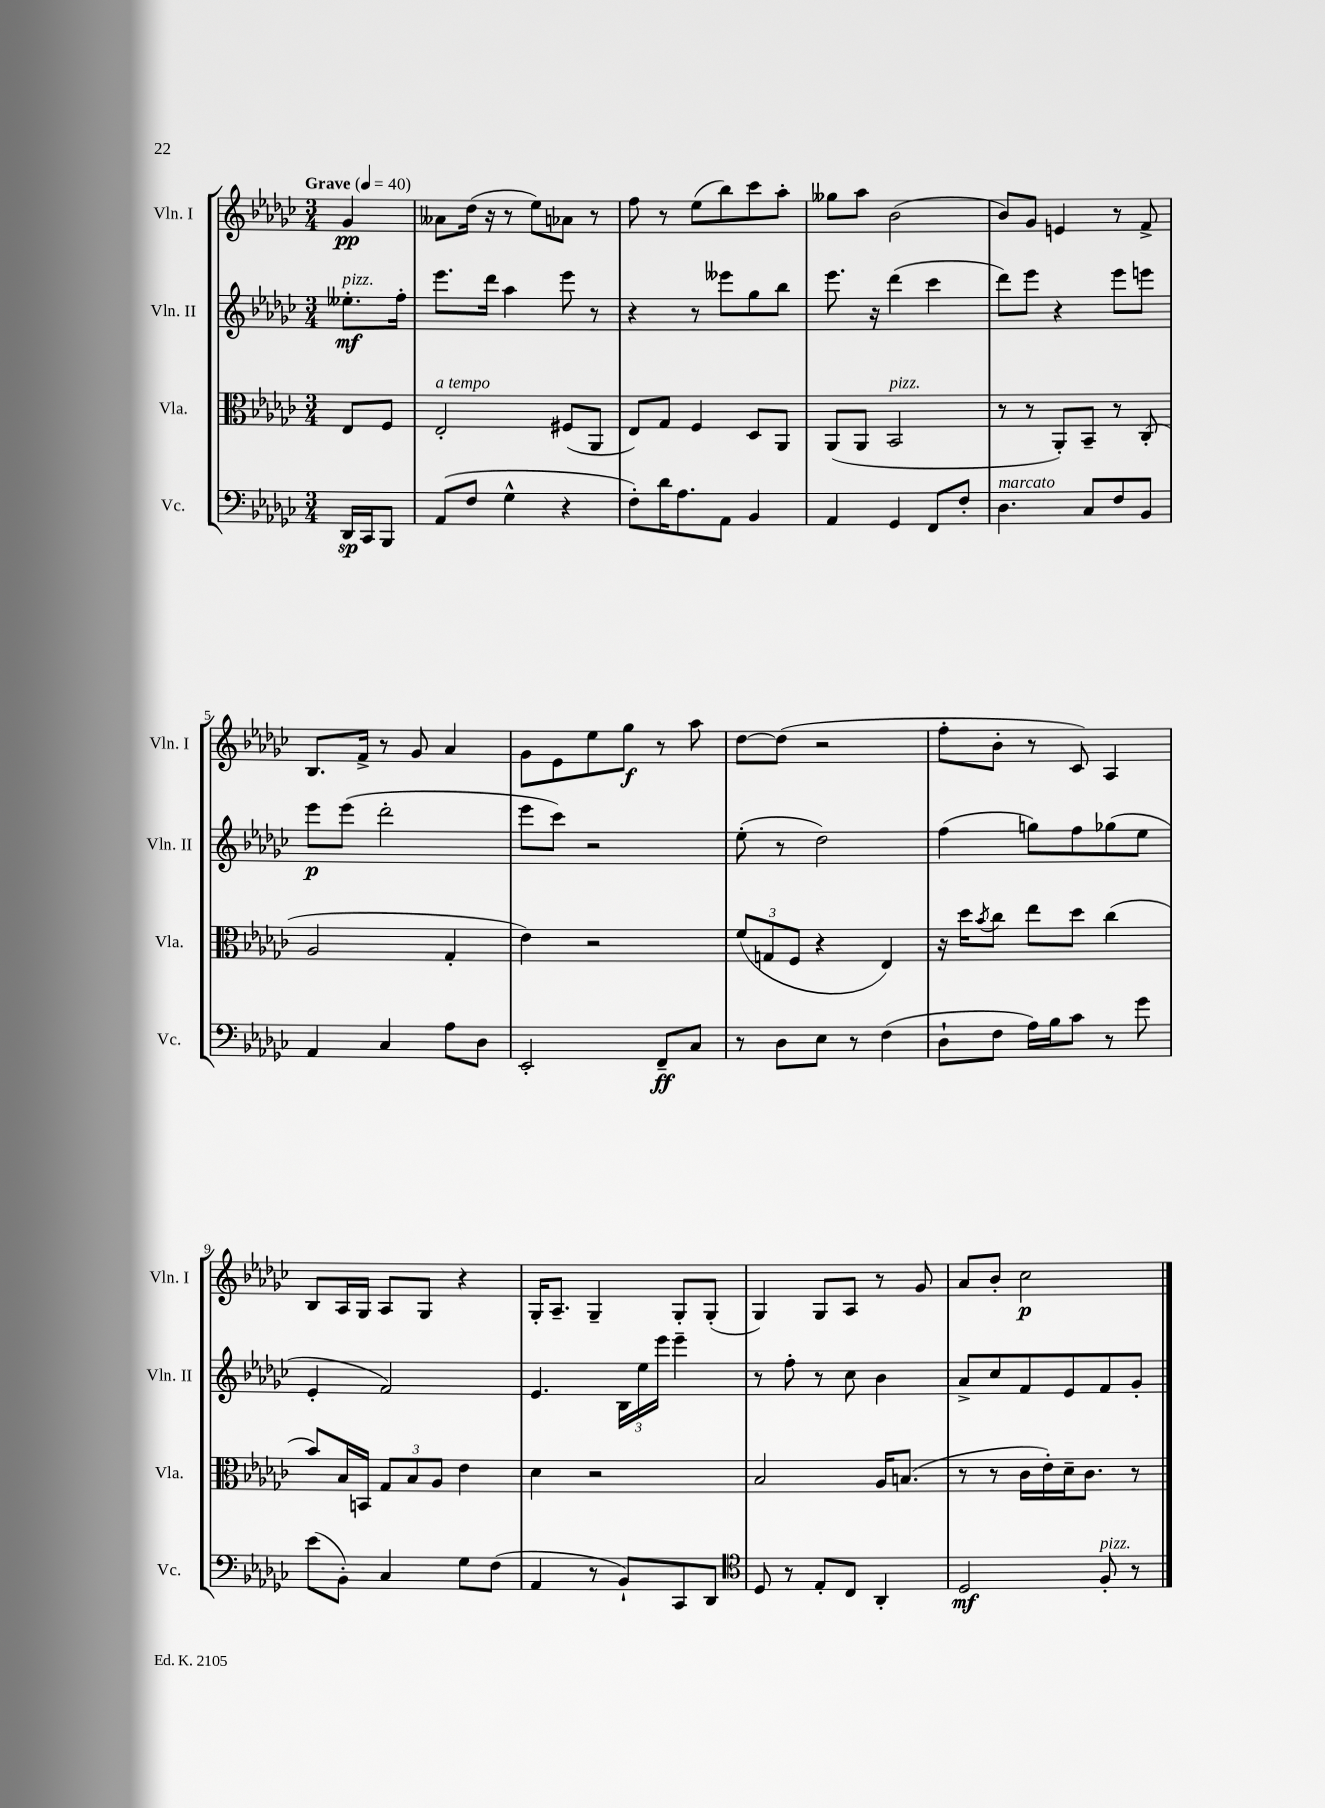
<<
\new StaffGroup <<
\new Staff = "s0" \with { instrumentName = "Vln. I" shortInstrumentName = "Vln. I" } {
    \clef treble \key ges \major \numericTimeSignature \time 3/4 \partial 4 \tempo "Grave" 4 = 40
    ges'4\pp |
    aeses'8 des''16( r16 r8 ees''8) aes'8 r8 |
    f''8 r8 ees''8( bes''8) ces'''8 aes''8-. |
    geses''8 aes''8 bes'2( |
    bes'8) ges'8 e'4 r8 f'8-> |
    bes8. f'16-> r8 ges'8 aes'4 |
    ges'8 ees'8 ees''8 ges''8\f r8 aes''8 |
    des''8~ des''8( r2 |
    f''8-. bes'8-. r8 ces'8) aes4 |
    bes8 aes16 ges16 aes8 ges8 r4 |
    ges16-. aes8.-- ges4-- ges8-. ges8-.( |
    ges4) ges8 aes8 r8 ges'8 |
    aes'8 bes'8-. ces''2\p \bar "|." |
}
\new Staff = "s1" \with { instrumentName = "Vln. II" shortInstrumentName = "Vln. II" } {
    \clef treble \key ges \major \numericTimeSignature \time 3/4 \partial 4
    eeses''8.-.\mf^\markup { \italic "pizz." } f''16-. |
    ees'''8. des'''16 aes''4 ees'''8 r8 |
    r4 r8 eeses'''8 ges''8 bes''8 |
    ees'''8. r16 des'''4( ces'''4 |
    des'''8) ees'''8 r4 ees'''8 e'''8 |
    ees'''8\p ees'''8( des'''2-. |
    ees'''8 ces'''8) r2 |
    ees''8-.( r8 des''2) |
    f''4( g''8) f''8 ges''8( ees''8 |
    ees'4-. f'2) |
    ees'4. \tuplet 3/2 { bes16 ees''16 ees'''16 } ees'''4-- |
    r8 f''8-. r8 ces''8 bes'4 |
    aes'8-> ces''8 f'8 ees'8 f'8 ges'8-. \bar "|." |
}
\new Staff = "s2" \with { instrumentName = "Vla." shortInstrumentName = "Vla." } {
    \clef alto \key ges \major \numericTimeSignature \time 3/4 \partial 4
    ees8 f8 |
    ees2-.^\markup { \italic "a tempo" } fis8( aes,8 |
    ees8) ges8 f4 des8 aes,8 |
    aes,8( aes,8 bes,2^\markup { \italic "pizz." } |
    r8 r8 aes,8-.) bes,8-- r8 ces8-.( |
    aes2 ges4-. |
    ees'4) r2 |
    \tuplet 3/2 { f'8( g8 f8 } r4 ees4) |
    r16 des''16 \acciaccatura { bes'8 } ces''8 ees''8 des''8 ces''4( |
    bes'8) bes16 b,16 \tuplet 3/2 { ges8 bes8 aes8 } ees'4 |
    des'4 r2 |
    bes2 aes16 b8.( |
    r8 r8 ces'16 ees'16-.) des'16-- ces'8. r8 \bar "|." |
}
\new Staff = "s3" \with { instrumentName = "Vc." shortInstrumentName = "Vc." } {
    \clef bass \key ges \major \numericTimeSignature \time 3/4 \partial 4
    des,16\sp ces,16 bes,,8 |
    aes,8( f8 ges4-^ r4 |
    f8-.) des'16 aes8. aes,8 bes,4 |
    aes,4 ges,4 f,8 f8-. |
    des4.^\markup { \italic "marcato" } ces8 f8 bes,8 |
    aes,4 ces4 aes8 des8 |
    ees,2-. f,8--\ff ces8 |
    r8 des8 ees8 r8 f4( |
    des8-! f8 aes16) bes16 ces'8 r8 ges'8 |
    ees'8( bes,8-.) ces4 ges8 f8( |
    aes,4 r8 bes,8-!) ces,8 des,8 |
    \clef tenor des8 r8 ees8-. ces8 aes,4-. |
    des2\mf f8-.^\markup { \italic "pizz." } r8 \bar "|." |
}
>>
>>
